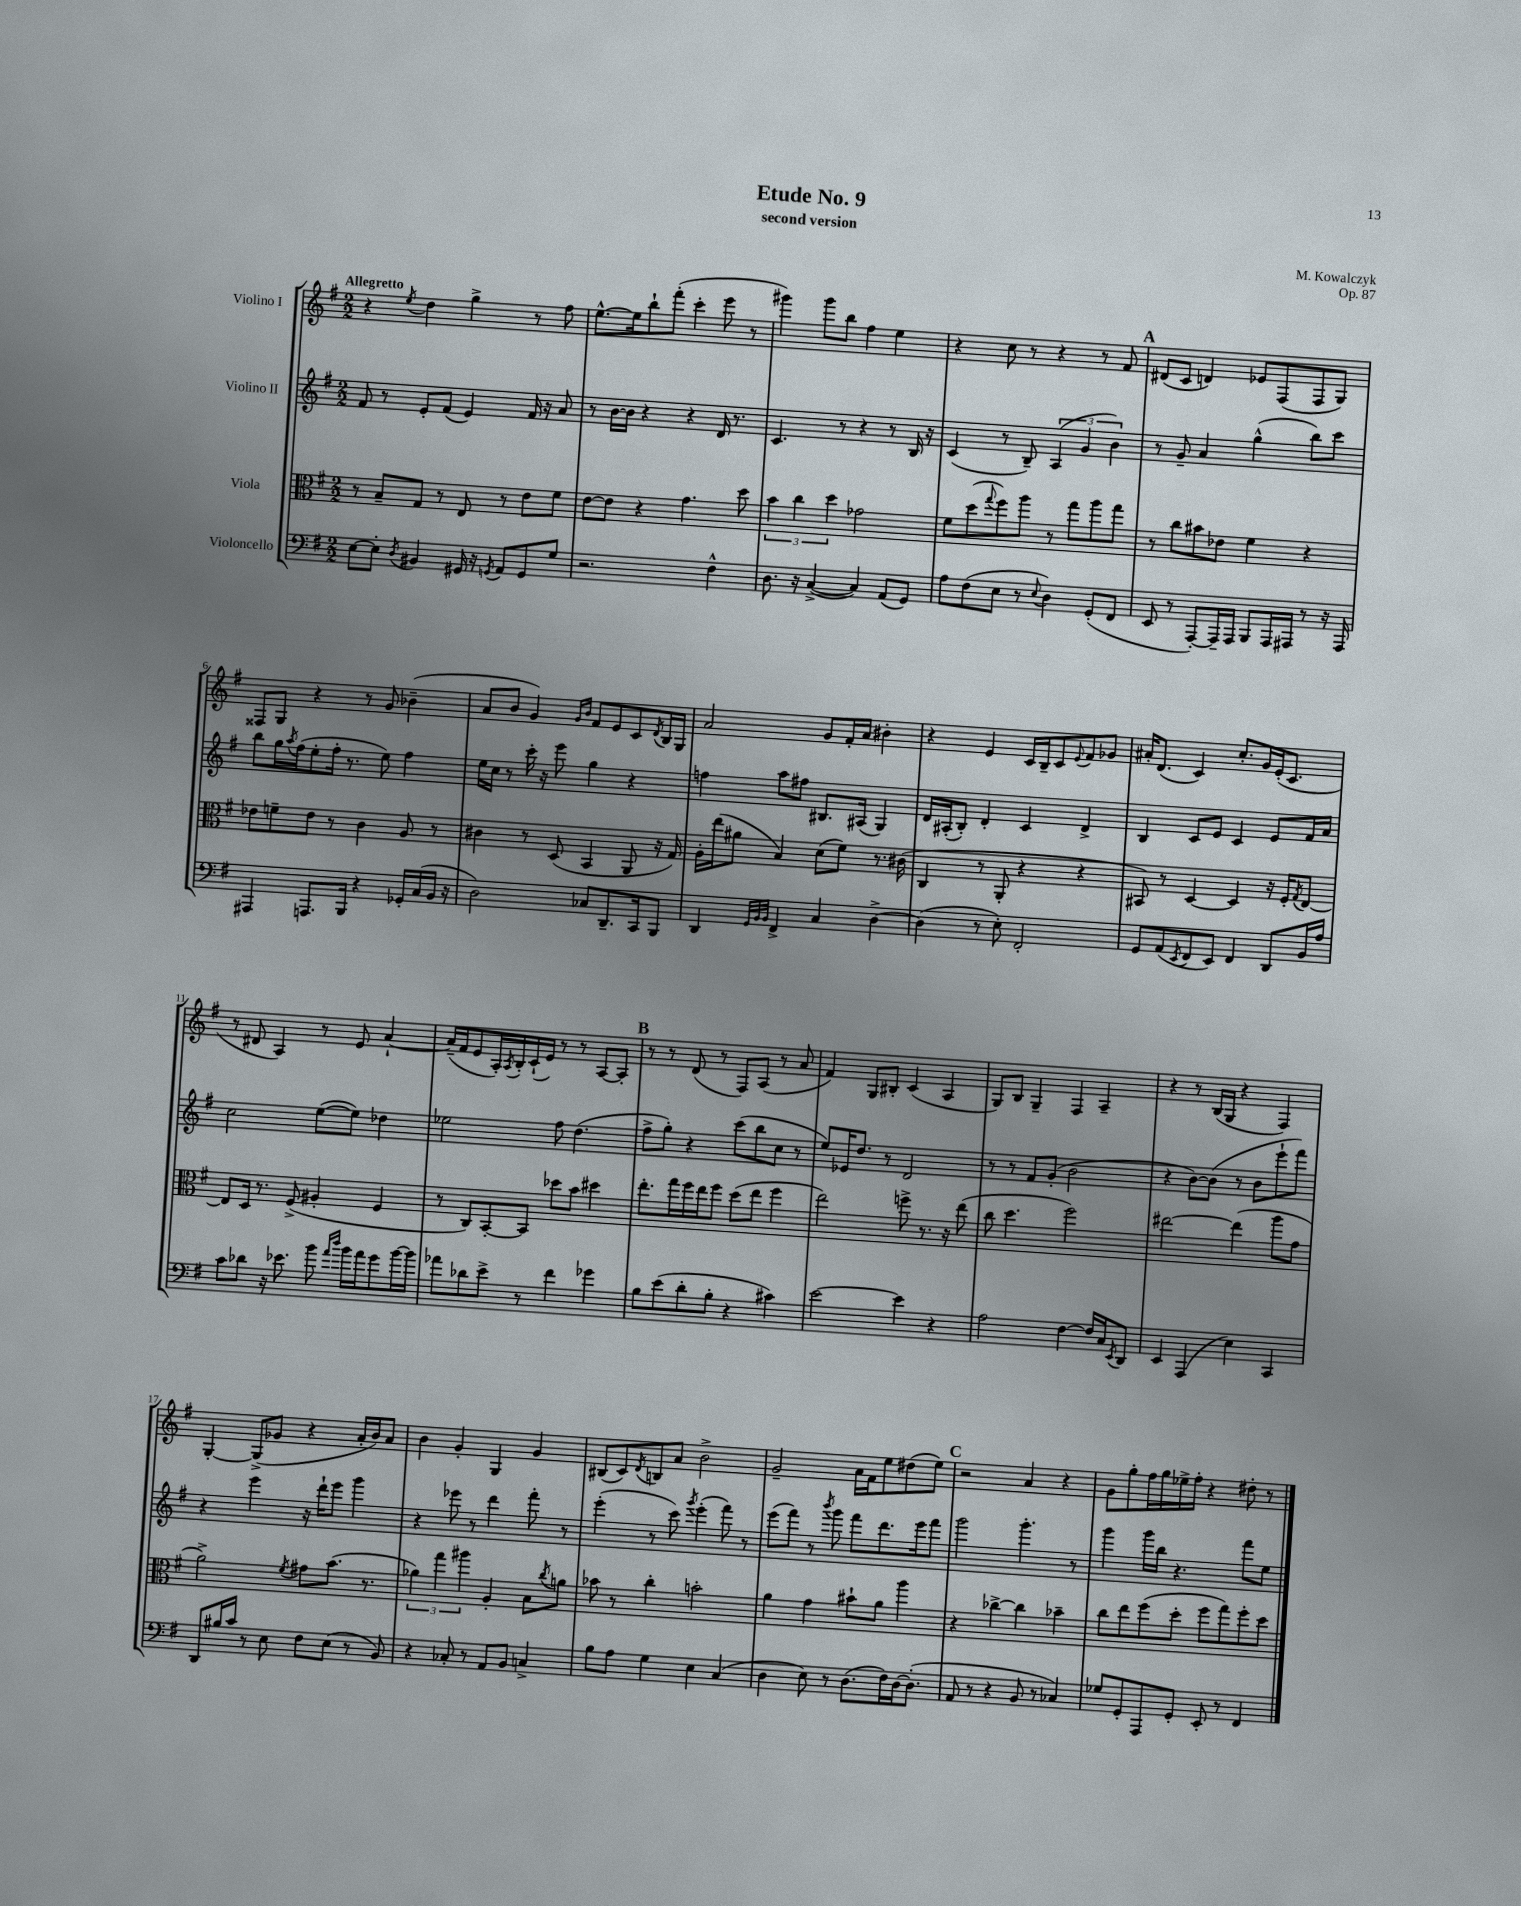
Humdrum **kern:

**kern	**kern	**kern	**kern
*staff4	*staff3	*staff2	*staff1
*clefF4	*clefC3	*clefG2	*clefG2
*k[f#]	*k[f#]	*k[f#]	*k[f#]
*M2/2	*M2/2	*M2/2	*M2/2
[8E\L	8r	8f#/	4r
8E'\]J	8B~/L	8r	.
8qD/	.	.	8qee/
4BB#/	8G/J	8e'/L	4dd\
.	8r	(8f#/J	.
16GG#/	8E/	4e/)	4gg^\
16r	.	.	.
8qGG/	.	.	.
8AA/L	8r	.	.
8GG/	8e\L	16f#/	8r
.	.	16r	.
8G/J	8f#\J	8a/	8ff#\
=	=	=	=
2.r	[8e\L	8r	[8.ee^^\L
.	8e\]J	[16b\LL	.
.	.	16b\]JJ	16ee\]k
.	4r	4r	8bb`\
.	.	.	(8fff#'\J
.	4.g\	4r	4ccc'\
4F#^^\	.	16d/	8eee\
.	.	8.r	.
.	8dd\	.	8r
=	=	=	=
8.D\	6b\	4.c/	4ggg#\)
.	6cc\	.	.
16r	.	.	.
([4C^/	.	.	8ggg#\L
.	6dd\	.	.
.	.	8r	8bb\J
4C/])	2g-\	4r	4ff#\
(8AA/L	.	8r	4ee\
8GG/J)	.	16B/	.
.	.	16r	.
=	=	=	=
8A\L	8f#\L	(4c/	4r
(8F#\	(8dd\	.	.
.	8qqgg/	.	.
8E\J	8ff#\)	8r	8cc\
8r	8aa\J	8B~/)	8r
8qqE/	.	.	.
4D\)	8r	(6A/	4r
.	8gg\L	.	.
.	.	6g/	.
(8GG'/L	8aa\	.	8r
.	.	6b\)	.
8FF#/J	8gg\J	.	8f#/
=	=	=	=
8EE/	8r	8r	(8d#/L
8r	8cc\L	8g~/	8c/J
[8AAA'/L)	8b#\	4a/	4d/)
16AAA~/]L	8e-\J	.	.
16AAA/JJ	.	.	.
8BBB/L	4f#\	(4gg^^\	8e-/L
16AAA/L	.	.	(8F#/
16AAA#/JJ	.	.	.
8r	4r	8bb\L)	8F#/
16r	.	8ccc\J	8G/J)
16AAA#/	.	.	.
=	=	=	=
4AAA#/	8e-\L	8bb\L	8F##/L
.	8f~\	16gg\L	8G/J
.	.	8qaa/	.
.	.	(16ff#\J	.
8.AAA/L	8e-\J	8ee'\	4r
.	8r	16ff#'\Jk	.
16BBB/Jk	.	8.r	.
4r	4c\	.	8r
.	.	8ee\)	8g/
16GG-'/LL	8A/	4ff#\	(4b-~\
(16C/	.	.	.
16BB/JJ	8r	.	.
16r	.	.	.
=	=	=	=
2D\)	4c#\	16ee\LL	8a/L
.	.	16cc\JJ	.
.	.	8r	8b/J
.	8r	16ccc'\	4g/)
.	.	16r	.
.	(8D/	8eee\	.
.	.	.	16qqg/LL
.	.	.	16qqb/JJ
8C-/L	4BB/	4gg\	8f#/L
8.DD~/	.	.	8e/
.	8AA/	4r	8c/
16CC/k	.	.	.
.	.	.	8qd/
8BBB/J	16r	.	16B/L
.	16G/)	.	16G/JJ
=	=	=	=
4DD/	16A'\LL	4ff\	2a/
.	(16ee\J	.	.
.	8a#\J	.	.
32qqGG/LLL	.	.	.
32qqBB/	.	.	.
32qqBB/JJJ	.	.	.
4FF#^/	4B/)	8aa\L	.
.	.	8ff#\J	.
4C/	(8d\L	8.B#/L	8g/L
.	8f#\J)	.	16f#'/L
.	.	(16A#/Jk	16a/JJ
[4D^\	8.r	4G/)	4b#'\
.	(16c#\	.	.
=	=	=	=
(4D\]	4C/	16d/LL	4r
.	.	(16A#'/J	.
.	.	8B'/J)	.
8r	8r	4d'/	4e/
8E'\)	8AA'/	.	.
2FF#'/	4r	4c/	16c/LL
.	.	.	16B~/J
.	.	.	8c/
.	.	.	8qqe/
.	4r	4d^/	8f#/
.	.	.	8g-/J
=	=	=	=
8GG/L	8BB#/)	4B/	16a#'/LK
.	.	.	(8.d/J
(8AA/	8r	.	.
8qEE/	.	.	.
8FF#/	[4D/	8c/L	4c/)
8EE/J)	.	8e/J	.
4FF#/	4D/]	4c/	8.cc'/L
.	.	.	16g/L
8DD/L	16r	8e/L	(16e'/J
.	16F#'/LK	.	8.c/J
.	8qG/	.	.
16BB/L	[8E/J	16f#/L	.
16A/JJ	.	16a/JJ	.
=	=	=	=
8c\L	8E/]L	2cc\	8r
8d-\J	16D/Jk	.	8d#/
.	8.r	.	.
16r	.	.	4A/)
8.e-\	.	.	.
.	(8F#^/	.	.
8b\	4A#'/	([8ee\L	8r
16qqa/LL	.	.	.
16qqdd/JJ	.	.	.
16b\LL	.	8ee\]J)	8e/
16a\J	.	.	.
8g\	4F#/	4dd-\	[4a`/
[16b\L	.	.	.
16b\]JJ	.	.	.
=	=	=	=
8a-\L	8r	2ee-\	(16a~/]LL
.	.	.	16f#/J
8d-\	8C/L)	.	8e/
8e^\J	[8BB'/	.	16A'/L)
.	.	.	8qA/
.	.	.	16B'/
8r	8BB/]J	.	(16c`/
.	.	.	16e/JJ)
4f#\	8dd-\L	8ff#\	8r
.	8b\J	(4.dd\	8r
4g-\	4dd#\	.	[8A/L
.	.	.	8A'/]J
=	=	=	=
8B\L	8.ee'\L	8ff#^\L	8r
(8e\	.	8gg'\J)	8r
.	16gg\L	.	.
8d'\	16ff#\	4r	(8d/
.	16ee\J	.	.
8B'\J	8ff#\J	.	8r
4r	(8dd\L	(8ccc\L	8F#/L)
.	8ee\J	8bb\	(8A/J
4c#\)	4ff#\	8cc\J	8r
.	.	8r	8a/
=	=	=	=
[2e\	2ee\)	8ee/L)	4f#/)
.	.	16e-/K	.
.	.	8.dd/J	.
.	.	.	8G/L
.	.	8r	8B#'/J
4e\]	8ff^\	2d/	(4c/
.	8.r	.	.
4r	.	.	4A/
.	16r	.	.
.	(8ee\	.	.
=	=	=	=
2A\	8cc\	8r	8G/L)
.	4.dd\	8r	8B/J
.	.	8f#/L	4G~/
.	.	(8g'/J	.
[4F#\	2ff#\)	2b\	4F#/
16F#/]LL	.	.	4A~/
16C/J	.	.	.
8qEE/	.	.	.
8DD/J	.	.	.
=	=	=	=
4EE/	[2ee#\	4r	4r
(4AAA/	.	[8b\L)	8r
.	.	(8b\]J	(16B/LL
.	.	.	16G/JJ
4E\)	(4ee#\]	8r	4r
.	.	8b\L	.
4CC/	8aa\L	8eee`\	4F#/)
.	8g\J	8fff#\J)	.
=	=	=	=
8DD/L	2a^\)	4r	[4G'/
16B#/L	.	.	.
16c/JJ	.	.	.
8r	.	4eee\	(8G^/]L
8E\	.	.	8g-/J
.	8qf#/	.	.
8F#\L	8g#\L	16r	4r
.	.	16ddd`\LK	.
(8E\J	(8.b\J	8eee\J	.
8r	.	4ggg\	16a'/LL
.	8.r	.	16b/J)
8BB/)	.	.	8a/J
=	=	=	=
4r	6a-\)	4r	4b\
.	6gg\	.	.
8C-'/	.	8eee-\	4g'/
.	6aa#\	.	.
8r	.	8r	.
8AA/L	4A'/	4ddd\	4G/
8BB/J	.	.	.
4C^/	8B\L	8fff#'\	4g/
.	8qcc/	.	.
.	8a\J	8r	.
=	=	=	=
8B\L	8b-\	(4eee'\	(8B#/L
8A\J	8r	.	8c/)
.	.	.	8qd/
4G\	4cc'\	8r	8B/
.	.	8ccc\)	8a/J
.	.	8qggg/	.
4E\	2b'\	(4eee'\	2b^\
(4C/	.	8fff#\)	.
.	.	8r	.
=	=	=	=
4D\	4a\	(8eee\L	2g~/
.	.	8fff#\J)	.
8E\)	4g\	8r	.
.	.	8qbbb/	.
8r	.	8ggg\	.
(8.D\L	8b#`\L	8fff#\L	16a\LL
.	.	.	16f#\J
.	8a\J	8.ddd\	8ee\
16F#\L)	.	.	.
[16D\J	4aa\	.	(8dd#\
(8.D'\]J	.	16eee\k	.
.	.	8fff#\J	8ee\J)
=	=	=	=
8AA/	4r	2ggg\	2r
8r	.	.	.
4r	[4cc-^\	.	.
8BB/	4cc-\]	4.ggg'\	4a/
8r	.	.	.
4C-/)	4b-~\	.	4r
.	.	8r	.
=	=	=	=
8G-/L	8cc\L	4ggg\	8g\L
8GG'/	8ee\	.	8gg'\
8AAA/	(8ff#\	16ggg\LL	16ff#\L
.	.	16bb\JJ	16gg\
8GG'/J	8dd'\J	4.r	16ee-^\
.	.	.	16ff#'\JJ
8EE'/	8ff#\L	.	4r
8r	8gg\)	.	.
4FF#/	8ff#'\	8fff#\L	8dd#'\
.	8dd\J	8ee\J	8r
==	==	==	==
*-	*-	*-	*-
